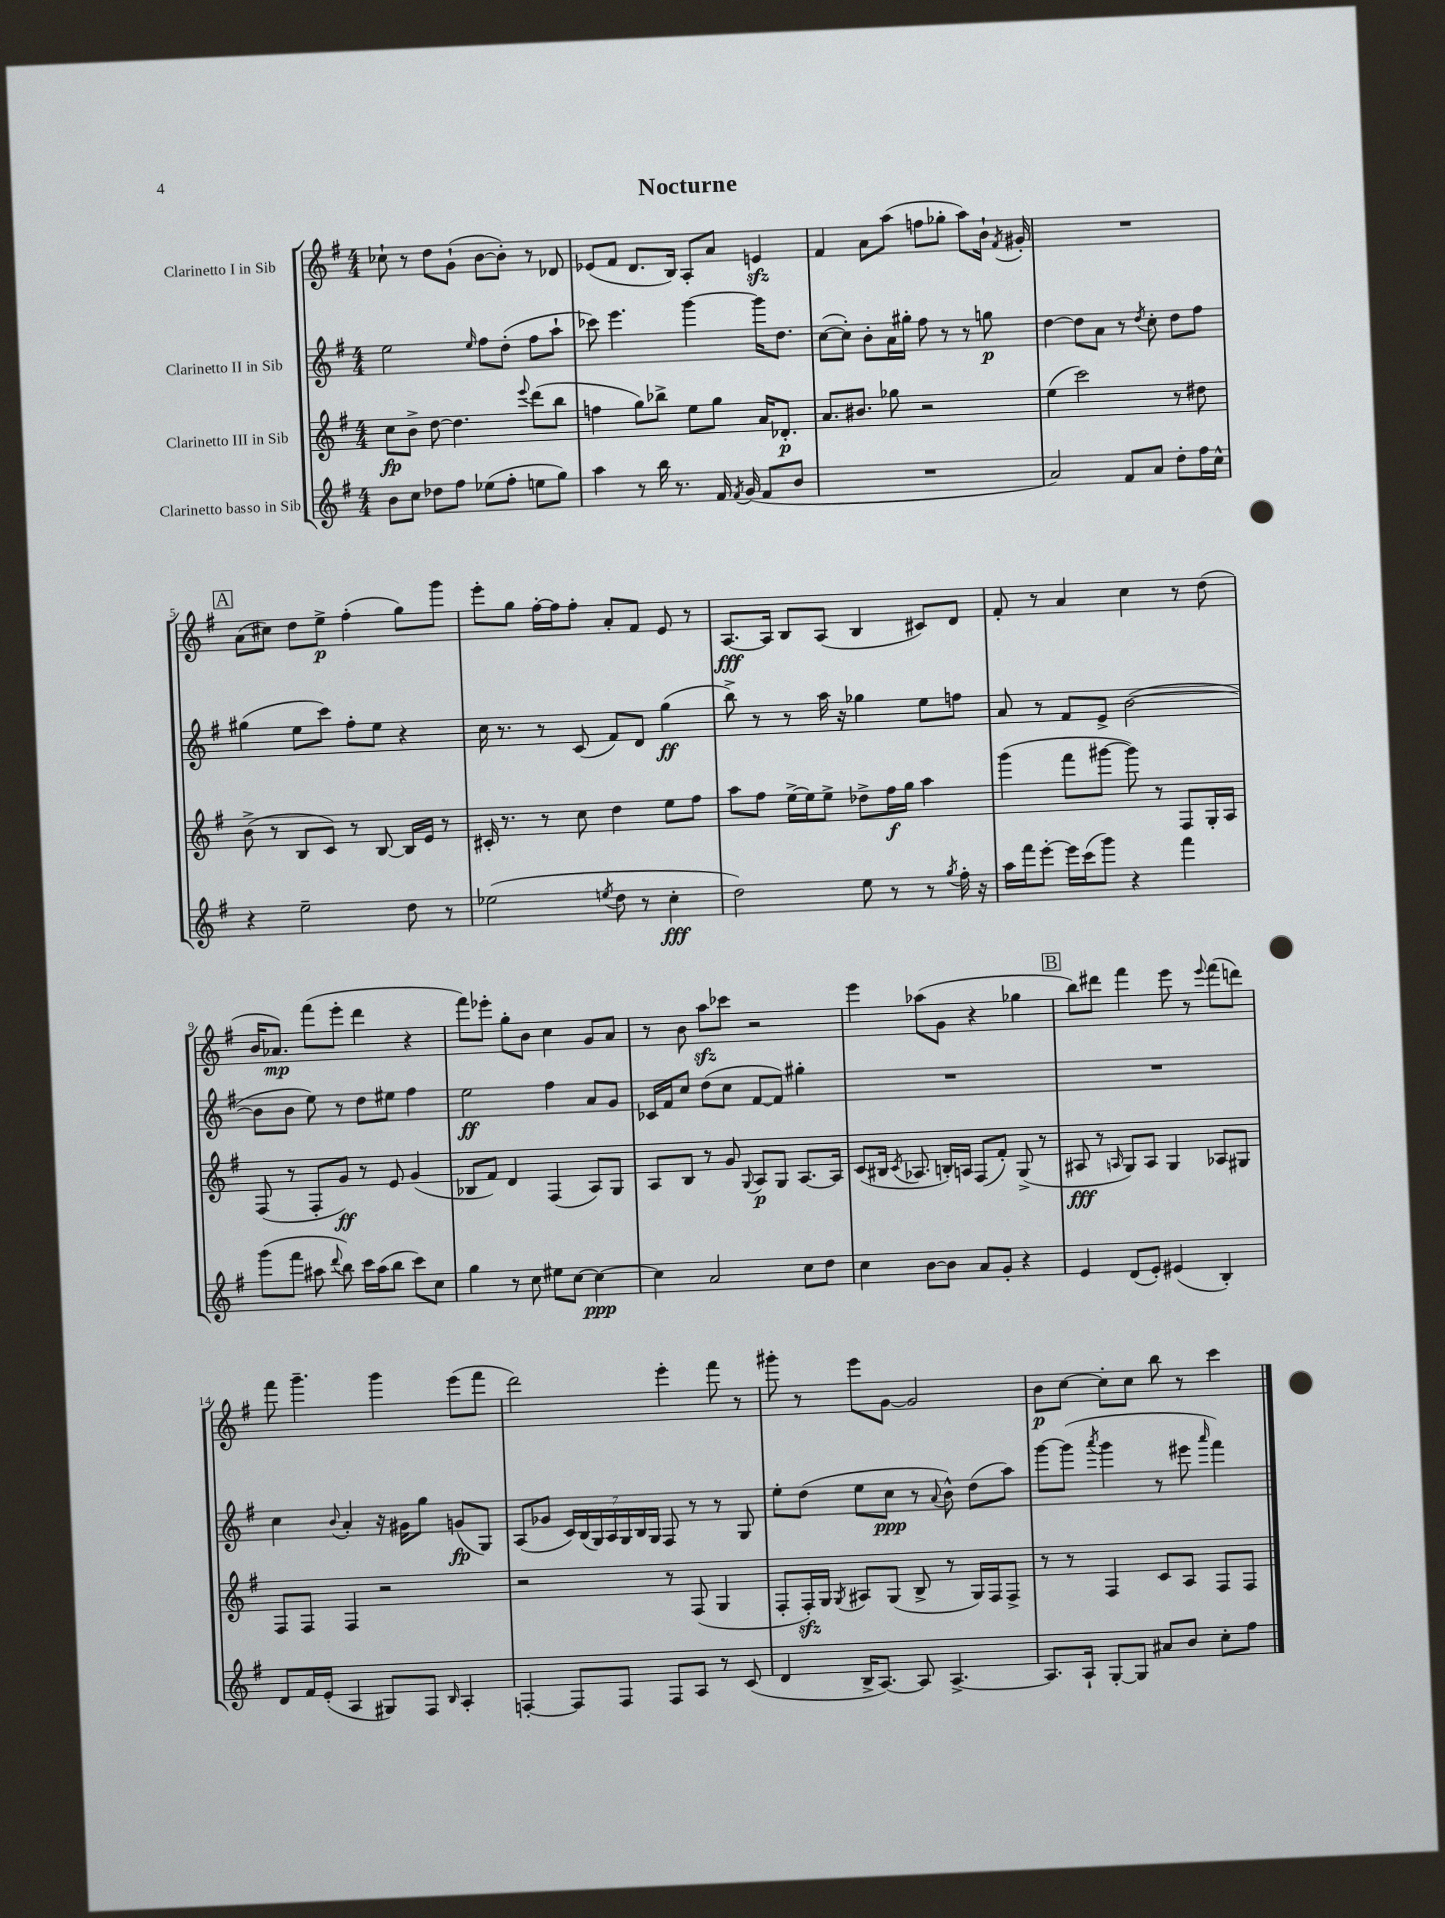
\header { title = "Nocturne" }
<<
\new StaffGroup <<
\new Staff = "s0" \with { instrumentName = "Clarinetto I in Sib" } {
    \clef treble \key g \major \numericTimeSignature \time 4/4
    \autoBeamOff ces''8-! r8 d''8[ g'8]-!( b'8[~ b'8]-.) r8 des'8 |
    ees'8[( fis'8] d'8.[ b16]) a8[-. a'8] e'4\sfz |
    fis'4 a'8[ a''8]( f''8[ ges''8]-. a''8[) b'16]-! \acciaccatura { fis'8 } gis'16-. |
    R1 |
    \mark \markup { \box "A" } a'8[( cis''8]) d''8[ e''8]->\p fis''4-.( g''8[) g'''8] |
    e'''8[-. g''8] fis''16[~-. fis''16 fis''8]-. a'8[-. fis'8] e'8 r8 |
    a8.[~\fff a16] b8[ a8]( b4 cis'8[) d'8] |
    fis'8-. r8 a'4 c''4 r8 d''8( |
    b'16[ aes'8.]\mp) fis'''8[( e'''8]-. d'''4 r4 |
    fis'''8[) ees'''8]-. g''8[-. b'8] c''4 g'8[ a'8] |
    r8 b'8 a''8[\sfz ces'''8] r2 |
    e'''4 aes''8[( g'8] r4 ges''4 |
    \mark \markup { \box "B" } b''8[) dis'''8] fis'''4 e'''8 r8 \appoggiatura { e'''8 } fis'''8[( d'''8]) |
    fis'''8 g'''4.-- g'''4 e'''8[( fis'''8] |
    d'''2) e'''4-. fis'''8 r8 |
    gis'''8-. r8 e'''8[ g'8]~ g'2 |
    b'8[\p c''8]~ c''8[-. c''8] b''8 r8 c'''4 \bar "|." |
}
\new Staff = "s1" \with { instrumentName = "Clarinetto II in Sib" } {
    \clef treble \key g \major \numericTimeSignature \time 4/4
    \autoBeamOff e''2 \grace { e''16 } fis''8[ d''8]-.( fis''8[ a''8]-! |
    ces'''8) e'''4. g'''4~ g'''16[ d''8.] |
    c''8[~( c''8]-.) b'8[-. a'16 gis''16]-. fis''8 r8 r8 g''8\p |
    d''4~ d''8[ a'8] r8 \acciaccatura { d''8 } c''8-. d''8[ fis''8] |
    \mark \markup { \box "A" } gis''4( e''8[ c'''8]) fis''8[-. e''8] r4 |
    c''16 r8. r8 c'8( fis'8[) d'8] g''4\ff( |
    b''8->) r8 r8 a''16 r16 ges''4 e''8[ f''8] |
    a'8 r8 fis'8[ e'8]-> b'2~( |
    b'8[ b'8] e''8) r8 d''8[ eis''8] fis''4 |
    e''2\ff fis''4 a'8[ g'8] |
    ces'16[ fis'16 c''8] d''8[( c''8] fis'8[~ fis'8]) gis''4-. |
    R1 |
    \mark \markup { \box "B" } R1 |
    c''4 \appoggiatura { b'8 } a'4-. r16 gis'16[ g''8] g'8[\fp( g8]) |
    a8[( ges'8] \tuplet 7/4 { c'16[) b16( g16) a16 g16 b16 g16] } fis8 r8 r8 g8 |
    e''8[-. d''8]( e''8[ c''8]\ppp r8 \appoggiatura { a'8 } b'8-^) d''8[( a''8]) |
    g'''8[~ g'''8]( \acciaccatura { a'''8 } g'''4 r8 eis'''8 \grace { a'''16 } fis'''4) \bar "|." |
}
\new Staff = "s2" \with { instrumentName = "Clarinetto III in Sib" } {
    \clef treble \key g \major \numericTimeSignature \time 4/4
    \autoBeamOff c''8[\fp b'8]-> d''8~ d''4. \appoggiatura { e'''8 } d'''8[( b''8] |
    f''4 g''8[) bes''8]-> e''8[ g''8] a'16[ des'8.]-.\p |
    a'8.[ bis'8.] ges''8 r2 |
    e''4( c'''2) r8 dis''8 |
    \mark \markup { \box "A" } b'8->( r8 b8[ c'8]) r8 b8~ b16[ e'16] r8 |
    cis'16-. r8. r8 c''8 d''4 e''8[ fis''8] |
    a''8[ fis''8] e''16[~-> e''16 e''8]-> des''8[-> fis''16\f g''16] a''4 |
    g'''4( fis'''8[ gis'''8]~ gis'''8) r8 fis8[ g16-. a16] |
    fis8( r8 fis8[-. g'8]\ff) r8 e'8 g'4( |
    bes8[ fis'8]) d'4 fis4( a8[) g8] |
    a8[ b8] r8 g'8 \appoggiatura { g8 } a8[\p g8] a8.[~ a16] |
    c'8[( bis16] \acciaccatura { c'8 } aes8. b16[-.) a16] fis8[( fis'8]-.) g8->( r8 |
    \mark \markup { \box "B" } ais8\fff r8 \grace { a16 } g8[) a8] g4 aes8[ gis8] |
    fis8[ fis8] fis4 r2 |
    r2 r8 fis8( g4 |
    fis8[-. fis16-.\sfz) g16] \acciaccatura { g8 } ais8[ g8]( b8-> r8 g16[) fis16 fis8]-> |
    r8 r8 fis4 c'8[ a8] fis8[ fis8] \bar "|." |
}
\new Staff = "s3" \with { instrumentName = "Clarinetto basso in Sib" } {
    \clef treble \key g \major \numericTimeSignature \time 4/4
    \autoBeamOff b'8[ c''8] des''8[ fis''8] ees''8[( fis''8]-. e''8[ g''8]) |
    a''4 r8 b''16 r8. fis'16 \acciaccatura { fis'8 } g'16( fis'8[ b'8] |
    R1 |
    a'2) fis'8[ a'8] d''8[-. fis''16 c''16]-^ |
    \mark \markup { \box "A" } r4 e''2-- d''8 r8 |
    ees''2( \acciaccatura { e''8 } d''8 r8 c''4-.\fff |
    d''2) e''8 r8 r8 \acciaccatura { g''8 } fis''16-. r16 |
    a''16[ fis'''16 e'''8]~-. e'''16[ c'''16( g'''8]) r4 fis'''4 |
    g'''8[( fis'''8] ais''8 \appoggiatura { d'''8 } b''8) c'''16[ ais''16( b''8] c'''8[) c''8] |
    g''4 r8 c''8 eis''8[ c''8]~ c''4~\ppp |
    c''4 a'2 c''8[ d''8] |
    c''4 b'8[~ b'8] a'8[ g'8]-. r4 |
    \mark \markup { \box "B" } e'4 d'8[( e'8]-.) eis'4( b4-.) |
    d'8[ fis'16 e'16]-.( a4 gis8[) fis8] \grace { b16 } a4-. |
    f4~-. f8[ f8] f8[ a8] r8 c'8( |
    d'4 b16[-> a8.]~) a8 a4.~-> |
    a8.[ a16]-! g8[~-. g8] ais'8[ b'8] c''8[-. fis''8] \bar "|." |
}
>>
>>
